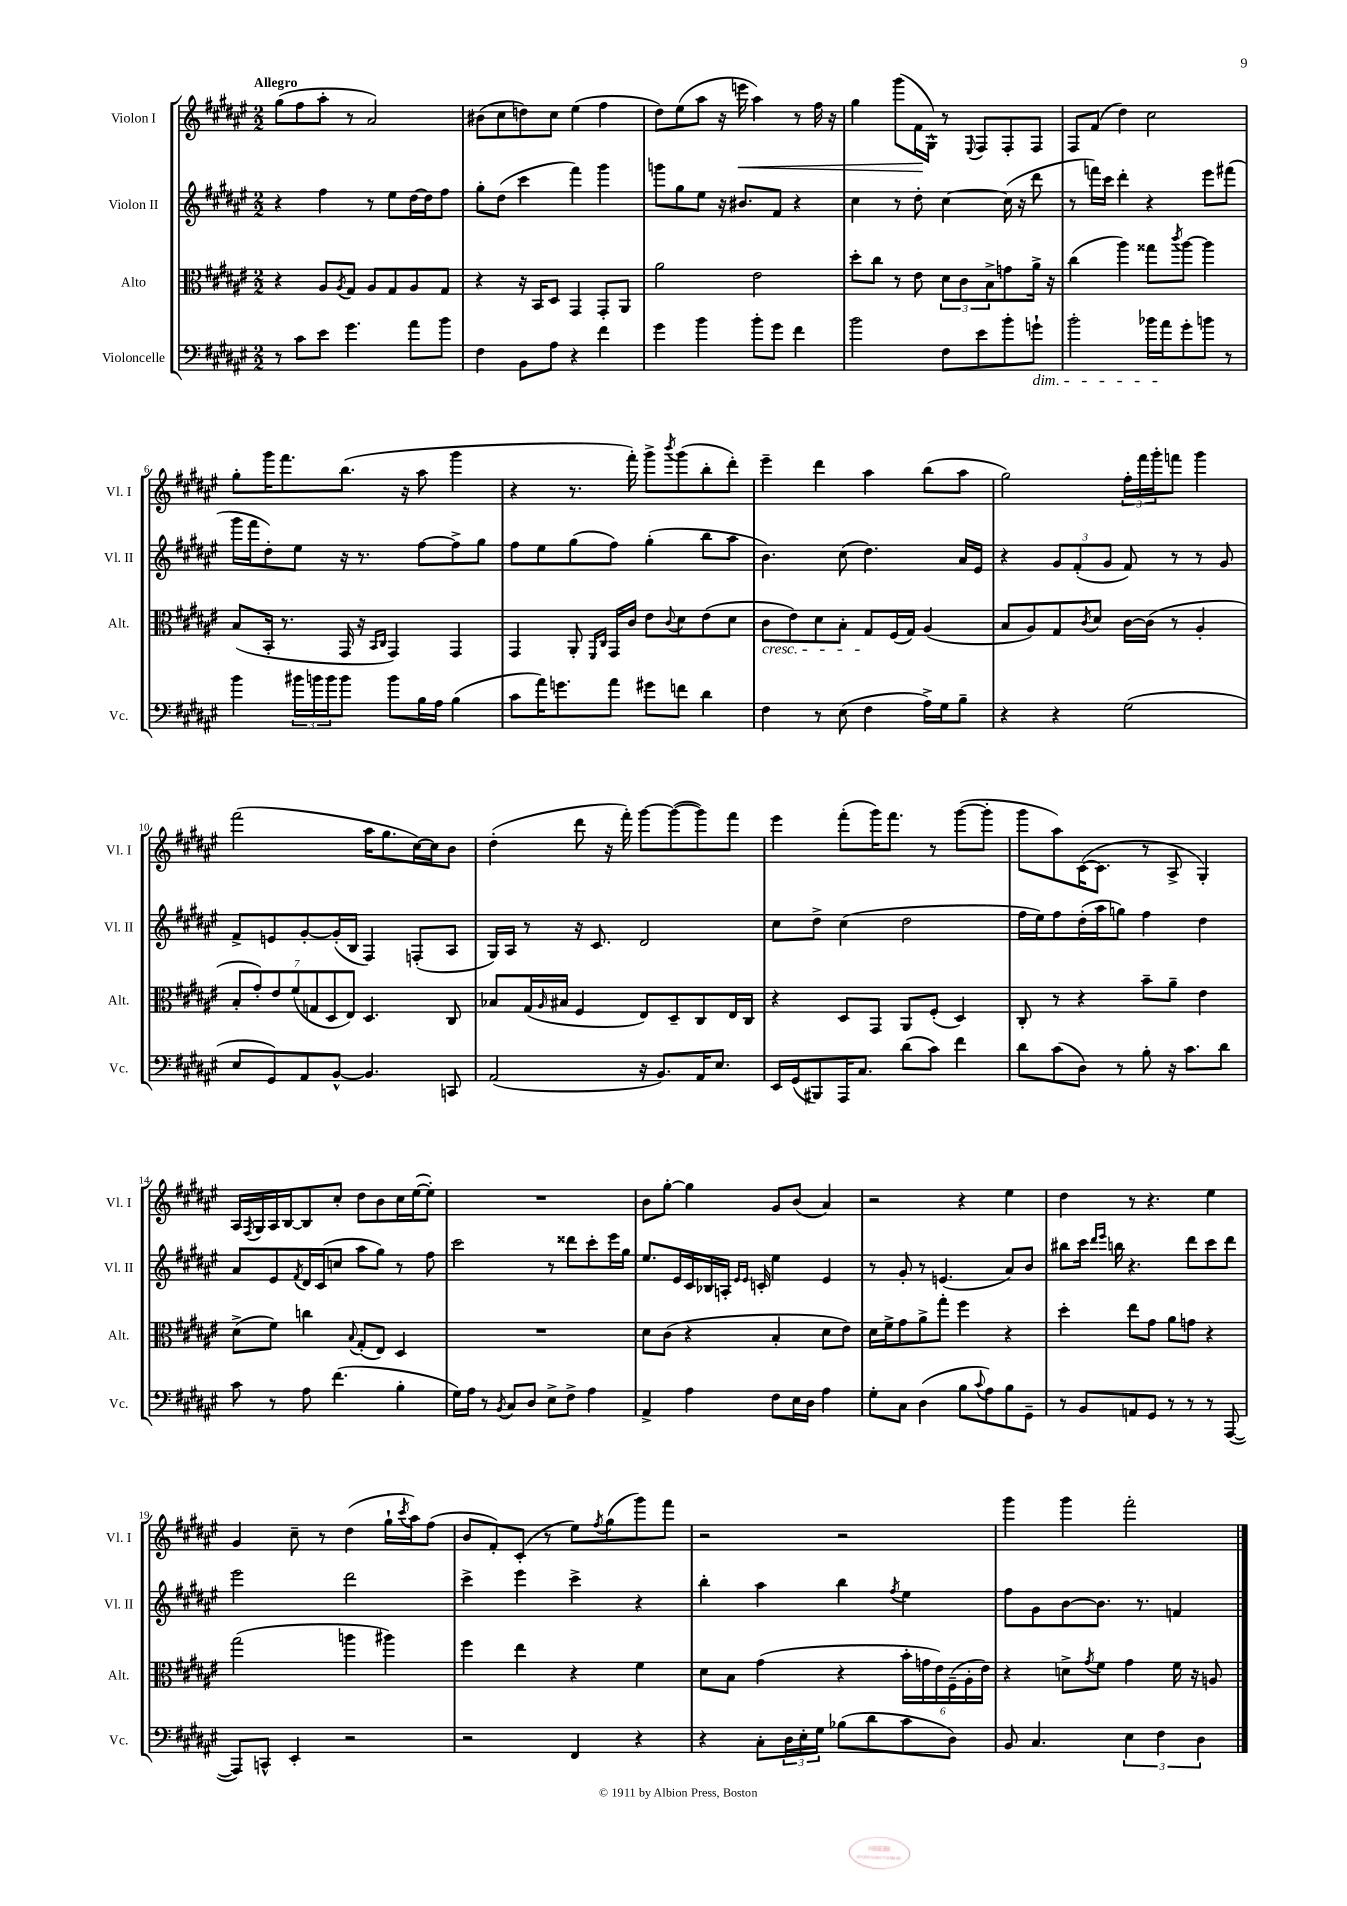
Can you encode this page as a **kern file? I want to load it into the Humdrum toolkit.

**kern	**kern	**kern	**kern
*staff4	*staff3	*staff2	*staff1
*clefF4	*clefC3	*clefG2	*clefG2
*k[f#c#g#d#a#e#]	*k[f#c#g#d#a#e#]	*k[f#c#g#d#a#e#]	*k[f#c#g#d#a#e#]
*M2/2	*M2/2	*M2/2	*M2/2
8r	4r	4r	(8gg#\L
8c#\L	.	.	8ff#\
8e#\J	8A#/L	4ff#\	8aa#'\J
.	8qA#/	.	.
4.g#\	8G#/J	.	8r
.	8A#/L	8r	2a#/)
.	8G#/	8ee#\L	.
8a#\L	8A#/	[16dd#\L	.
.	.	16dd#\]J	.
8b\J	8G#/J	8ff#\J	.
=	=	=	=
4F#\	4r	8gg#'\L	(8b#\L
.	.	(8dd#\J	8cc#\
8BB\L	16r	4ccc#\	8dd\)
.	16BB/LK	.	.
8A#\J	8D#/J	.	8cc#\J
4r	4GG#/	4fff#\)	(4ee#\
4f#\	8GG#'/L	4ggg#\	4ff#\
.	8AA#/J	.	.
=	=	=	=
4g#\	2a#\	8ggg\L	8dd#\L)
.	.	8gg#\	(8ee#\
4b\	.	8ee#\J	8aa#\J
.	.	16r	16r
.	.	8.b#/L	16eee\
8b'\L	2e#\	.	4aa#\)
8g#\J	.	8f#/J	.
4f#\	.	4r	8r
.	.	.	16ff#\
.	.	.	16r
=	=	=	=
2b\	8dd#'\L	4cc#\	4gg#\
.	8cc#\J	.	.
.	8r	8r	(8ggg#\L
.	8e#\	8dd#'\	16f#\L
.	.	.	16G#^^\JJ)
8F#\L	12d#\L	[4cc#\	8r
.	12c#\	.	.
.	.	.	8qqE#/
8e#\	.	.	8F#/L
.	12B^\	.	.
8b'\	8g\	(16cc#\]	8F#'/
.	.	16r	.
8g`\J	16a#^\Jk	8ddd#\	8F#/J
.	16r	.	.
=	=	=	=
2b'\	(4cc#\	8r	8F#/L
.	.	16fff\LL)	(8f#/J
.	.	16ccc#\JJ	.
.	4aa#\)	4ddd#'\	4dd#\)
16b-\LL	8gg##\L	4r	2cc#\
16a#\J	.	.	.
.	8qccc#/	.	.
8g#'\	[8aa#\J	.	.
8b\J	4aa#\]	8eee#\L	.
8r	.	(8fff#\J	.
=	=	=	=
4b\	(8B/L	16ggg#\LL	8gg#'\L
.	.	16fff#\J	.
.	16BB'/Jk	8dd#'\)	16ggg#\K
.	8.r	.	8.fff#\
24b#\LL	.	8ee#\J	.
24b\	.	.	.
24b\J	.	.	.
8b\J	16GG#/	16r	(8.bb\J
.	16r	8.r	.
.	16qqBB/LL	.	.
.	16qqC#/JJ	.	.
8b\L	4GG#/)	.	.
.	.	.	16r
16B\L	.	[8ff#\L	8aa#\
16A#\JJ	.	.	.
(4B\	4GG#/	8ff#^\]	4ggg#\
.	.	8gg#\J	.
=	=	=	=
8c#\L	4GG#/	8ff#\L	4r
16a#\K)	.	8ee#\	.
8.g\	.	.	.
.	8AA#'/	(8gg#\	8.r
.	16qqFF#/LL	.	.
.	16qqC#/JJ	.	.
8a#\J	16GG#/LL	8ff#\J)	.
.	16c#/JJ	.	16fff#'\)
8g#\L	8e#\L	(4gg#'\	8ggg#^\L
.	8qqc#/	.	8qbbb/
8f\J	8d#\	.	(8ggg#\
4d#\	(8e#\	8bb\L	8bb'\
.	8d#\J	8aa#\J	8ddd#'\J)
=	=	=	=
4F#\	8c#\L	4.b\)	4eee#~\
.	8e#\)	.	.
8r	8d#\	.	4ddd#\
(8E#\	8B'\J	(8cc#\	.
4F#\	8G#/L	4.dd#\)	4aa#\
.	(16F#/L	.	.
.	16G#/JJ)	.	.
16A#^\LL)	(4A#/	.	(8bb\L
16G#\J	.	.	.
8B~\J	.	16a#/LL	8aa#\J
.	.	16e#/JJ	.
=	=	=	=
4r	8B/L	4r	2gg#\)
.	8A#/)	.	.
4r	8G#/	12g#/L	.
.	.	(12f#'/	.
.	8qc#/	.	.
.	8d#/J	.	.
.	.	12g#/J	.
(2G#\	[16c#\LL	8f#/)	24ff#'\LL
.	.	.	24fff#\
.	(16c#\]JJ	.	.
.	.	.	24ggg#'\J
.	8r	8r	8fff\J
.	4A#'/	8r	4ggg#\
.	.	8g#/	.
=	=	=	=
8E#/L	14B'/L	8f#^/L	(2fff#\
.	14g#'/)	.	.
8GG#/)	.	8e/	.
.	14e#/	.	.
.	(14f#/	.	.
8AA#/	.	[8g#'/	.
.	14G/	.	.
.	14D#/	.	.
[8BB^^/J	.	(16g#'/]L	.
.	14E#/J)	.	.
.	.	16B/JJ	.
4.BB/]	4.D#/	4F#/)	16aa#\LK
.	.	.	8.gg#\
.	.	(8F'/L	[16cc#\L)
.	.	.	16cc#\]J
8CC/	8C#/	8A#/J	8b\J
=	=	=	=
(2AA#/	8B-/L	16G#/LL)	(4dd#'\
.	.	16A#/JJ	.
.	(16G#/L	8r	.
.	16qqA#/	.	.
.	16B#/JJ	.	.
.	4F#/	16r	8ddd#\
.	.	8.c#/	.
.	.	.	16r
.	.	.	16fff#'\)
16r	8E#/L)	2d#/	[8ggg#\L
8.BB/L)	.	.	.
.	8D#~/	.	(8ggg#\_
16AA#/K	8C#/	.	8ggg#\])
8.E#/J	.	.	.
.	16E#/L	.	8fff#\J
.	16C#/JJ	.	.
=	=	=	=
16EE#/LL	4r	8cc#\L	4eee#\
(16GG#/J	.	.	.
8BBB#/)	.	8dd#^\J	.
16AAA#/K	8D#/L	(4cc#\	(8fff#'\L
8.C#/J	.	.	.
.	8GG#/J	.	16ggg#\K)
.	.	.	8.fff#\J
(8d#\L	8AA#/L	2dd#\	.
8c#\J)	(8F#'/J	.	8r
4f#\	4D#/)	.	([8ggg#\L
.	.	.	8ggg#'\]J
=	=	=	=
8d#\L	8C#'/	16ff#\LL	8ggg#\L
.	.	16ee#\J)	.
(8c#\	8r	8ff#\	8aa#\)
8D#\J)	4r	(16dd#'\L	([16c#\K
.	.	16aa#\J	8.c#\]J
8r	.	8gg\J)	.
8B'\	8b~\L	4ff#\	8r
16r	8a#~\J	.	8A#^/
8.c#\L	.	.	.
.	4e#\	4dd#\	4G#'/)
8d#\J	.	.	.
=	=	=	=
8c#\	(8d#^\L	8a#/L	16A#/LL
.	.	.	8qF#/
.	.	.	16G#/
8r	8f#\J)	8e#/	16A#/
.	.	.	[16B/J
.	.	8qf#/	.
8A#\	4cc\	16d#/L	8B/]
.	.	(16c#/J	.
(4.f#\	.	8cc/J	8cc#'/J
.	8qqB/	.	.
.	(8G#'/L	8aa#\L	8dd#\L
.	8E#/J)	8gg#\J)	8b\
4B'\	4D#/	8r	16cc#\L
.	.	.	([16ee#\J
.	.	8ff#\	8ee#'\]J)
=	=	=	=
16G#\LL)	1r	2ccc#\	1r
16A#\JJ	.	.	.
8r	.	.	.
8qBB/	.	.	.
8C#/L	.	.	.
8D#/J	.	.	.
8E#^\L	.	8r	.
8F#^\J	.	8ddd##\L	.
4A#\	.	8ccc#'\	.
.	.	16eee#\L	.
.	.	16gg#\JJ	.
=	=	=	=
4AA#^/	8d#\L	8.ee#/L	8b\L
.	(8c#\J	.	[8gg#'\J
.	.	16e#/L	.
4A#\	4r	16c#/	4gg#\]
.	.	16B-/	.
.	.	16A'/JJ	.
.	.	16qqe#/LL	.
.	.	16qqe#/JJ	.
.	.	16c'/	.
8F#\L	4B'/	4ee#\	8g#/L
16E#\L	.	.	(8b/J
16D#\JJ	.	.	.
4A#\	8d#\L	4e#/	4a#/)
.	8e#\J)	.	.
=	=	=	=
8G#'\L	16d#\LL	8r	2r
.	16f#^\J	.	.
8C#\J	8g#\	8g#'/	.
(4D#\	8a#^\	8r	.
.	8gg#'\J	(4.e/	.
8B\L	4ff#\	.	4r
8qqc#/	.	.	.
8A#\)	.	.	.
8B\	4r	8a#/L)	4ee#\
8GG#~\J	.	8b/J	.
=	=	=	=
8r	4dd#'\	8bb#\L	4dd#\
8BB/L	.	16ccc#\Jk	.
.	.	16qqddd#/LL	.
.	.	16qqeee#/JJ	.
.	.	16bb\	.
8AA/	8ee#\L	4.r	8r
8GG#/J	8g#\J	.	4.r
8r	8a#\L	.	.
8r	8g\J	8ddd#\L	.
8r	4r	8ccc#\	4ee#\
([8AAA#/	.	8ddd#\J	.
=	=	=	=
8AAA#/]L)	(2gg#\	2eee#\	4g#/
8CC^^/J	.	.	.
4EE#'/	.	.	8cc#~\
.	.	.	8r
2r	4aa\	2ddd#\	(4dd#\
.	4aa#\)	.	16gg#`\LL
.	.	.	8qccc#/
.	.	.	16aa#\J)
.	.	.	(8ff#\J
=	=	=	=
2r	4ff#\	4ccc#^\	8b/L
.	.	.	8f#'/)
.	4ee#\	4eee#\	(8c#'/J
.	.	.	8r
4FF#/	4r	4ccc#^\	8ee#\L)
.	.	.	8qff#/
.	.	.	(8gg#\
4r	4f#\	4r	8ggg#\)
.	.	.	8fff#\J
=	=	=	=
4r	8d#\L	4bb'\	2r
.	8B\J	.	.
8C#'\L	(4g#\	4aa#\	.
24D#\L	.	.	.
24E#'\	.	.	.
24G#\JJ	.	.	.
(8B-\L	4r	4bb\	2r
8d#\	.	.	.
.	.	8qff#/	.
8c#\	24b'\LL	4ee#\	.
.	24g\	.	.
.	24e#\)	.	.
8D#\J)	(24F#~\	.	.
.	24A#'\	.	.
.	24e#\JJ)	.	.
=	=	=	=
8BB/	4r	8ff#\L	4ggg#\
4.C#/	.	8g#\	.
.	8d^\L	[8b\	4ggg#\
.	8qg#/	.	.
.	8f#\J	8.b\]J	.
6E#\	4g#\	.	2fff#'\
.	.	8.r	.
6F#\	.	.	.
.	16f#\	4f/	.
.	16r	.	.
6D#\	.	.	.
.	8A/	.	.
==	==	==	==
*-	*-	*-	*-
